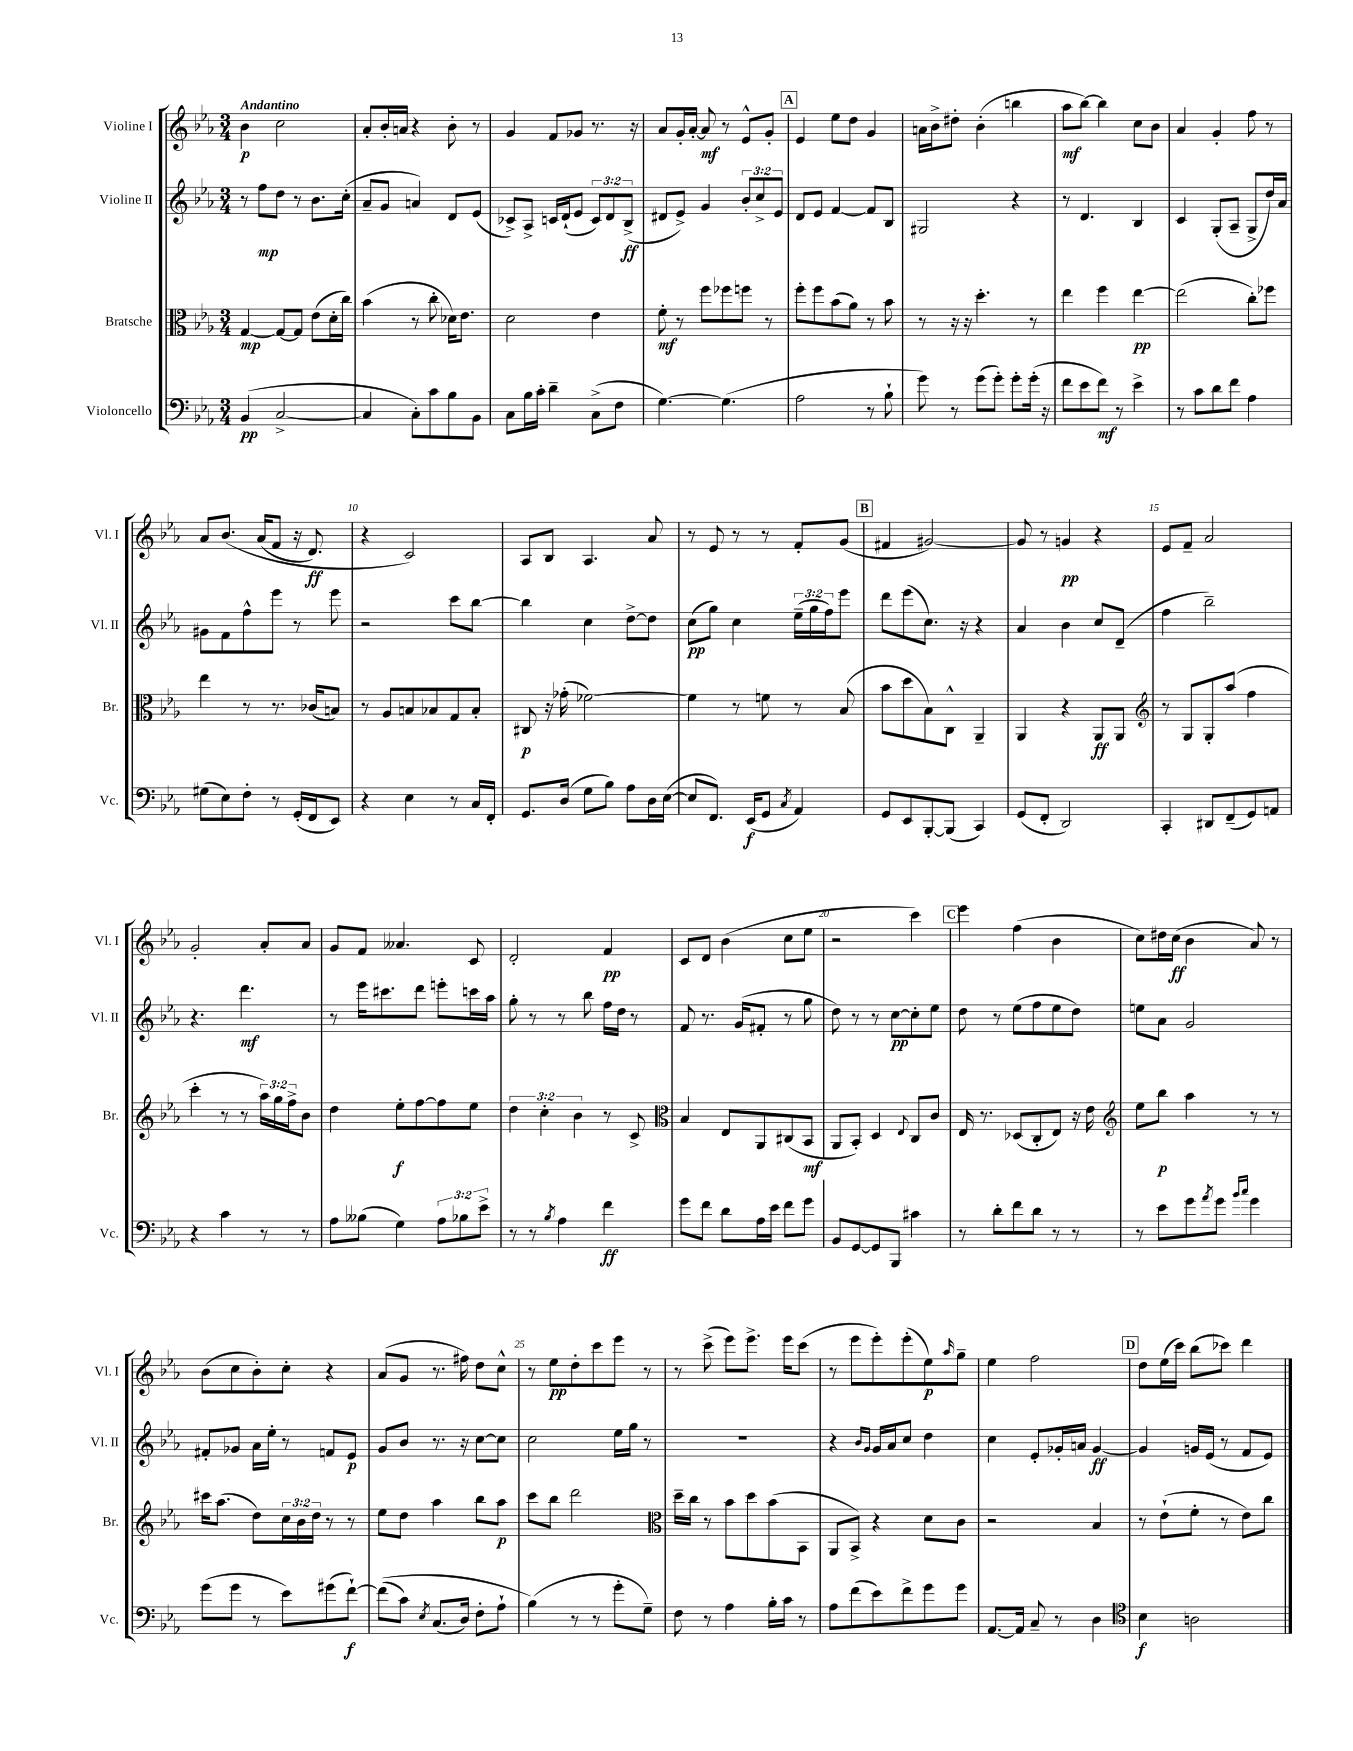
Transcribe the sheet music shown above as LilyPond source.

<<
\new StaffGroup <<
\new Staff = "s0" \with { instrumentName = "Violine I" shortInstrumentName = "Vl. I" } {
    \clef treble \key ees \major \numericTimeSignature \time 3/4 \tempo "Andantino"
    bes'4\p c''2 |
    aes'8-. bes'16-. a'16 r4 bes'8-. r8 |
    g'4 f'8 ges'8 r8. r16 |
    aes'8 g'16-. aes'16~-. aes'8\mf r8 ees'8-^ g'8-. |
    \mark \markup { \box "A" } ees'4 ees''8 d''8 g'4 |
    a'16 bes'16-> dis''8-. bes'4-.( b''4 |
    aes''8\mf bes''8~) bes''4 c''8 bes'8 |
    aes'4 g'4-. f''8 r8 |
    aes'8 bes'8.\( aes'16( f'8 r16 d'8.\ff) |
    r4 c'2\) |
    aes8 bes8 aes4. aes'8 |
    r8 ees'8 r8 r8 f'8-. g'8( |
    \mark \markup { \box "B" } fis'4 gis'2~) |
    gis'8 r8 g'4\pp r4 |
    ees'8 f'8-- aes'2 |
    g'2-. aes'8-. aes'8 |
    g'8 f'8 aeses'4. c'8 |
    d'2-. f'4\pp |
    c'8 d'8 bes'4( c''8 ees''8 |
    r2 c'''4) |
    \mark \markup { \box "C" } ees'''4 f''4( bes'4 |
    c''8) dis''16 c''16\ff( bes'4 aes'8) r8 |
    bes'8( c''8 bes'8-.) c''8-. r4 |
    aes'8( g'8 r8. fis''16) d''8 c''8-^ |
    r8 ees''8\pp d''8-. c'''8 ees'''8 r8 |
    r8 c'''8->( ees'''8) ees'''8.-> ees'''16 c'''8( |
    r8 ees'''8 ees'''8-.) ees'''8-.( ees''8\p) \grace { aes''16 } g''8-- |
    ees''4 f''2 |
    \mark \markup { \box "D" } d''8 ees''16( c'''16) bes''8( ces'''8) d'''4 \bar "|." |
}
\new Staff = "s1" \with { instrumentName = "Violine II" shortInstrumentName = "Vl. II" } {
    \clef treble \key ees \major \numericTimeSignature \time 3/4 \override Staff.TupletNumber.text = #tuplet-number::calc-fraction-text
    r8 f''8\mp d''8 r8 bes'8. c''16-.( |
    aes'8-- g'8 a'4) d'8 ees'8( |
    ces'8->) aes8-> c'16 d'16-!( ees'8 \tuplet 3/2 { c'8) d'8 bes8->\ff( } |
    dis'8 ees'8->) g'4 \tuplet 3/2 { bes'8-. c''8-> ees'8 } |
    \mark \markup { \box "A" } d'8 ees'8 f'4~ f'8 bes8 |
    gis2 r4 |
    r8 d'4. bes4 |
    c'4 g8-.( aes8-- g8-> d''16) aes'16 |
    gis'8 f'8 f''8-^ ees'''8 r8 ees'''8 |
    r2 c'''8 bes''8~ |
    bes''4 c''4 d''8~-> d''8 |
    c''8\pp( g''8) c''4 \tuplet 3/2 { ees''16--( g''16 f''16) } ees'''8 |
    \mark \markup { \box "B" } d'''8 ees'''8( c''8.) r16 r4 |
    aes'4 bes'4 c''8 d'8--( |
    f''4 bes''2--) |
    r4. d'''4.\mf |
    r8 ees'''16 cis'''8. d'''8 e'''8-. c'''16 aes''16 |
    g''8-. r8 r8 bes''8 f''16 d''16 r8 |
    f'8 r8. g'16( fis'8-. r8 g''8 |
    d''8) r8 r8 c''8~\pp c''8-. ees''8 |
    \mark \markup { \box "C" } d''8 r8 ees''8( f''8 ees''8 d''8) |
    e''8 aes'8 g'2 |
    fis'8-. ges'8 aes'16 ees''16-. r8 f'8 ees'8\p |
    g'8 bes'8 r8. r16 c''8~ c''8 |
    c''2 ees''16 g''16 r8 |
    R2. |
    r4 \grace { bes'16 g'16 } g'16 aes'16 c''8 d''4 |
    c''4 ees'8-. ges'16-. a'16 ges'4~\ff |
    \mark \markup { \box "D" } ges'4 g'16 ees'16( r8 f'8 ees'8) \bar "|." |
}
\new Staff = "s2" \with { instrumentName = "Bratsche" shortInstrumentName = "Br." } {
    \clef alto \key ees \major \numericTimeSignature \time 3/4 \override Staff.TupletNumber.text = #tuplet-number::calc-fraction-text
    g4~\mp g8~ g8 ees'8( d'16-. c''16) |
    bes'4( r8 c''8-. des'16) ees'8. |
    d'2 ees'4 |
    f'8-.\mf r8 f''8 fes''8 f''8 r8 |
    \mark \markup { \box "A" } f''8-. f''8 bes'8( aes'8) r8 bes'8 |
    r8 r16 r16 d''4.-. r8 |
    ees''4 f''4 ees''4~\pp |
    ees''2( c''8-.) fes''8 |
    ees''4 r8 r8. ces'16( b8) |
    r8 aes8 b8 bes8 g8 bes8-. |
    cis8\p r16 ges'16-.( fes'2~) |
    fes'4 r8 f'8 r8 bes8( |
    \mark \markup { \box "B" } bes'8 d''8 bes8) c8-^ aes,4-- |
    aes,4 r4 aes,8\ff aes,8 |
    \clef treble r8 g8 g8-. aes''8( f''4 |
    c'''4-. r8 r8 \tuplet 3/2 { aes''16) g''16 f''16-> } bes'8 |
    d''4 ees''8-.\f f''8~ f''8 ees''8 |
    \tuplet 3/2 { d''4 c''4-. bes'4 } r8 c'8-> |
    \clef alto bes4 ees8 aes,8 cis8( bes,8\mf |
    aes,8 bes,8-.) d4 \appoggiatura { ees8 } c8 c'8 |
    \mark \markup { \box "C" } ees16 r8. des8( c8-. ees8) r16 ees'16 |
    \clef treble ees''8 bes''8\p aes''4 r8 r8 |
    cis'''16 aes''8.( d''8) \tuplet 3/2 { c''16 bes'16 d''16 } r8 r8 |
    ees''8 d''8 aes''4 bes''8 aes''8\p |
    c'''8 bes''8 d'''2 |
    \clef alto d''16-- c''16 r8 bes'8 d''8 bes'8( bes,8 |
    aes,8 bes,8->) r4 d'8 c'8 |
    r2 bes4 |
    \mark \markup { \box "D" } r8 ees'8-!( f'8-. r8 ees'8) c''8 \bar "|." |
}
\new Staff = "s3" \with { instrumentName = "Violoncello" shortInstrumentName = "Vc." } {
    \clef bass \key ees \major \numericTimeSignature \time 3/4 \override Staff.TupletNumber.text = #tuplet-number::calc-fraction-text
    bes,4\pp( c2~-> |
    c4 c8-.) c'8 bes8 bes,8 |
    c8 bes16 c'16-. d'4-- c8->( f8 |
    g4.~) g4.( |
    \mark \markup { \box "A" } aes2 r8 bes8-! |
    g'8) r8 g'8( g'8-.) g'8-. g'16-.( r16 |
    f'8 ees'8 f'8\mf) r8 ees'4-> |
    r8 c'8 d'8 f'8 aes4 |
    gis8( ees8) f8-. r8 g,16-.( f,16 ees,8) |
    r4 ees4 r8 c16 f,16-. |
    g,8. d16( g8 bes8) aes8 d16 ees16~( |
    ees8 f,8.) ees,16\f( g,8 \acciaccatura { c8 } aes,4) |
    \mark \markup { \box "B" } g,8 ees,8 bes,,8~-. bes,,8( c,4) |
    g,8( f,8-. d,2) |
    c,4-. dis,8 f,8--( g,8) a,8 |
    r4 c'4 r8 r8 |
    aes8 beses8( g4) \tuplet 3/2 { aes8 bes8 ees'8-> } |
    r8 r8 \acciaccatura { bes8 } aes4 f'4\ff |
    g'8 f'8 d'8 aes16 ees'16 f'8 g'8 |
    bes,8 g,8~ g,8 bes,,8 cis'4 |
    \mark \markup { \box "C" } r8 d'8-. f'8 d'8 r8 r8 |
    r8 ees'8 g'8 \acciaccatura { aes'8 } g'8 \grace { bes'16 c''16 } g'4 |
    g'8( g'8 r8 ees'8) gis'8( f'8~-!\f) |
    f'8(\( c'8) \acciaccatura { ees8 } c8.( d16) f8-. aes8-! |
    bes4(\) r8 r8 g'8-. g8--) |
    f8 r8 aes4 bes16-. c'16 r8 |
    aes8 f'8( ees'8) f'8-> g'8 g'8 |
    aes,8.~ aes,16 c8-- r8 d4 |
    \mark \markup { \box "D" } \clef tenor bes4\f a2 \bar "|." |
}
>>
>>
\layout { \context { \Score \override BarNumber.break-visibility = ##(#f #t #t) barNumberVisibility = #(every-nth-bar-number-visible 5) } }
